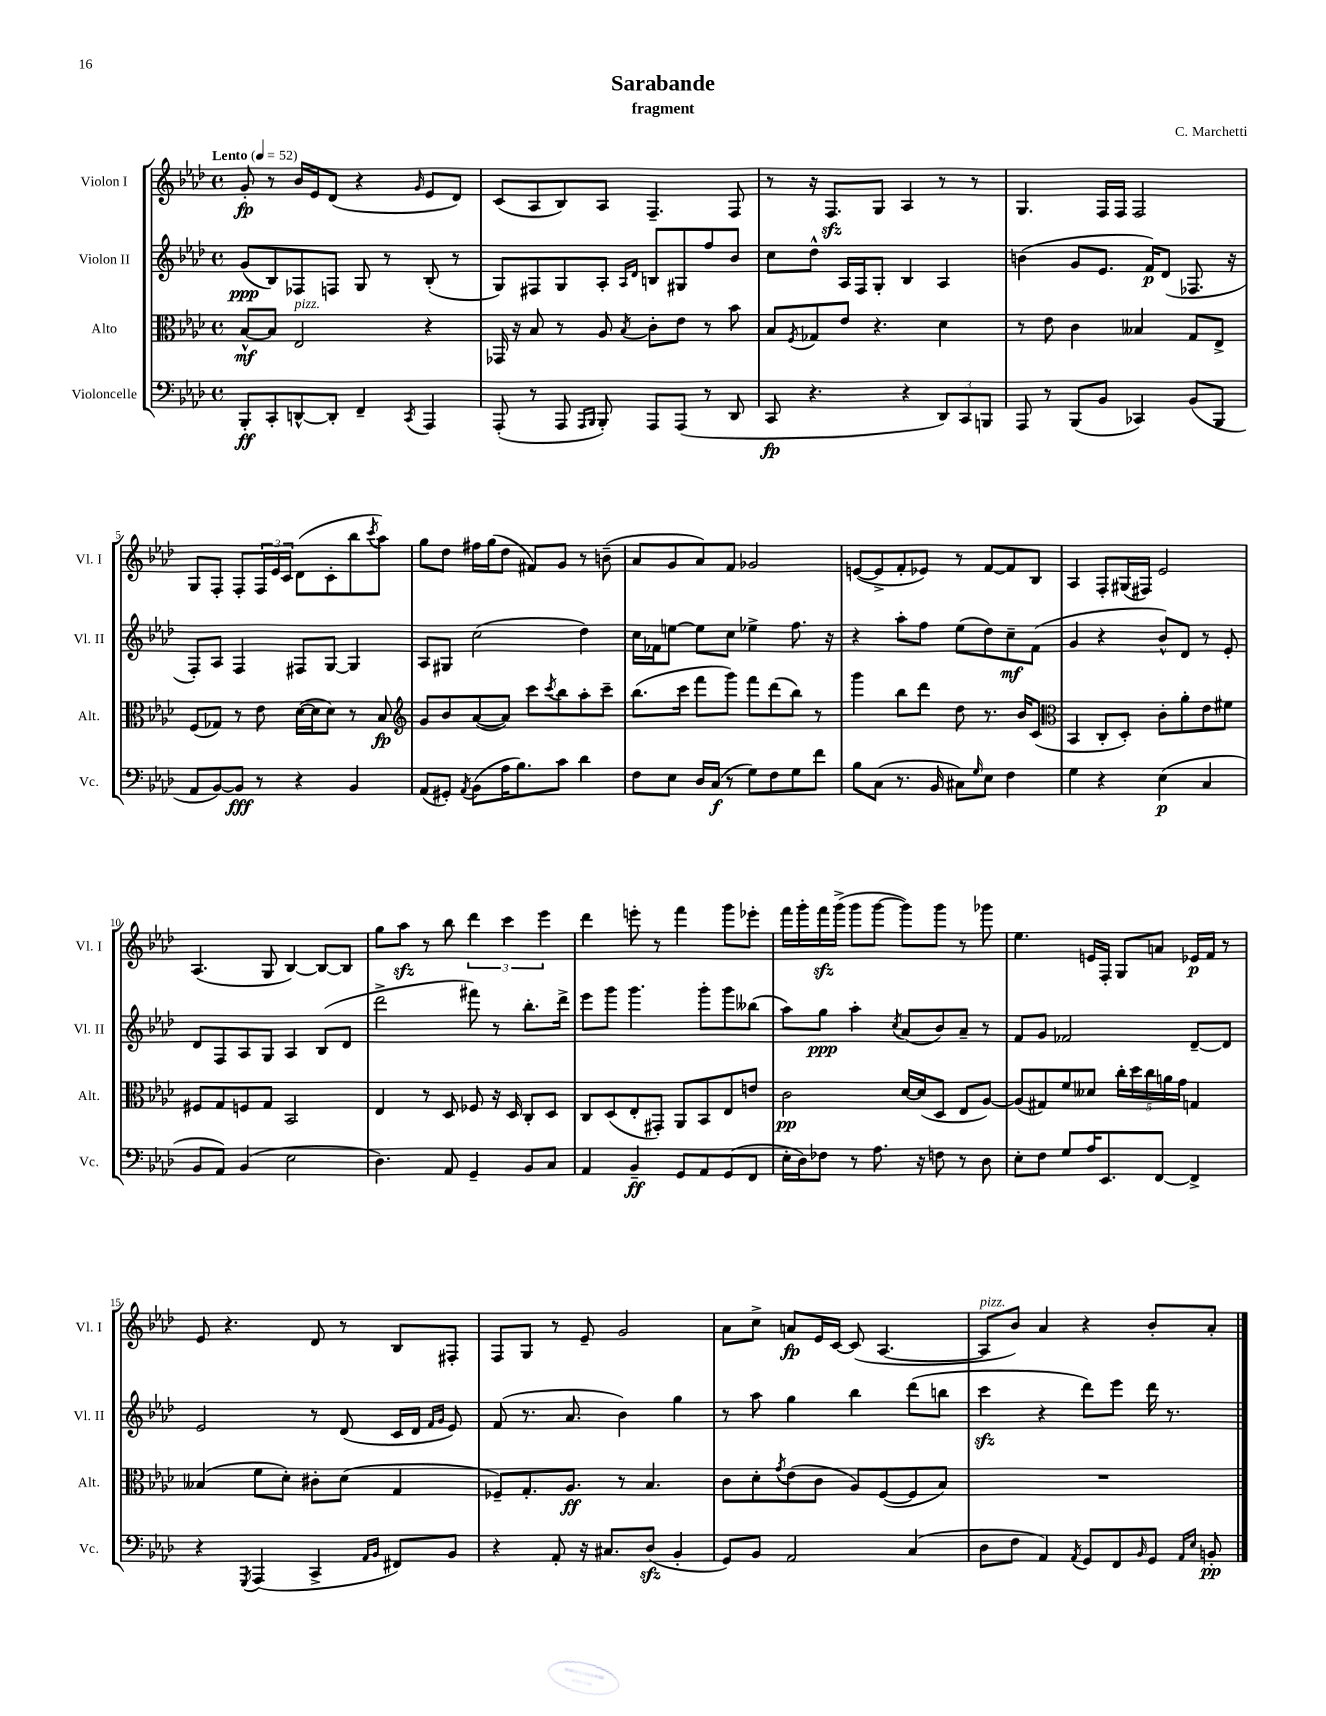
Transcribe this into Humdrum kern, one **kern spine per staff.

**kern	**kern	**kern	**kern
*staff4	*staff3	*staff2	*staff1
*clefF4	*clefC3	*clefG2	*clefG2
*k[b-e-a-d-]	*k[b-e-a-d-]	*k[b-e-a-d-]	*k[b-e-a-d-]
*M4/4	*M4/4	*M4/4	*M4/4
*met(c)	*met(c)	*met(c)	*met(c)
*MM52	*MM52	*MM52	*MM52
8BBB-'	[8B-^^	(8g	8g'
8CC'	8B-]	8B-)	8r
[8DD^^	2E-	8F-	16b-
.	.	.	16e-
8DD']	.	8F	(8d-
4FF~	.	8G	4r
.	.	8r	.
8qCC	.	.	16qqg
4AAA-	4r	(8B-'	8e-
.	.	8r	8d-)
=	=	=	=
(8AAA-'	16GG-	8G)	(8c
.	16r	.	.
8r	8B-	8F#	8A-
8AAA-	8r	8G	8B-)
16qqAAA-	.	.	.
16qqBBB-	.	.	.
8BBB-')	8A-	8A-'	8A-
.	.	16qqA-	.
.	8qB-	16qqd-	.
8AAA-	8c'	8B	4.F~
(8AAA-	8e-	8G#	.
8r	8r	8ff	.
8DD-	8b-	8b-	8F
=	=	=	=
8CC	8B-	8cc	8r
.	8qF	.	.
4.r	8G-	8dd-^^	16r
.	.	.	8.F
.	8e-	16A-	.
.	.	16F	.
.	4.r	8G'	8G
4r	.	4B-	4A-
12DD-)	4d-	4A-	8r
12CC	.	.	.
.	.	.	8r
12BBB	.	.	.
=	=	=	=
8AAA-	8r	(4b	4.G
8r	8e-	.	.
(8BBB-	4c	8g	.
8BB-	.	8.e-	16F
.	.	.	16F
4CC-)	4B--	.	2F
.	.	16f)	.
.	.	(8d-	.
(8BB-	8G	8.F-	.
8BBB-	8E-^	.	.
.	.	16r	.
=	=	=	=
8AA-	(8F	8F')	8G
[8BB-)	8G-)	8A-	8F'
8BB-]	8r	4F	8F'
8r	8e-	.	24F
.	.	.	24e-
.	.	.	24c
4r	([16d-	8F#	(8d-
.	16d-]	.	.
.	8d-)	[8G	8c'
4BB-	8r	4G]	8bb-
.	.	.	8qccc
.	8B-	.	8aa-)
=	=	=	=
*	*clefG2	*	*
(8AA-	8g	8A-	8gg
8GG#')	8b-	8G#	8dd-
8qAA-	.	.	.
(8BB-	([8a-	(2cc	16ff#
.	.	.	(16gg
16A-	8a-])	.	8dd-
8.B-)	.	.	.
.	8ccc	.	8f#)
.	8qccc	.	.
8c	8bb-	.	8g
4d-	8aa-'	4dd-)	8r
.	8ccc~	.	(8b~
=	=	=	=
8F	(8.bb-	16cc	8a-
.	.	16f-	.
8E-	.	[8ee	8g
.	16ccc	.	.
16D-	8fff	8ee]	8a-)
(16C	.	.	.
8r	8ggg)	8cc	8f
8G)	8fff	4ee-^	2g-
8F	(8ddd-	.	.
8G	8bb-)	8.ff	.
8f	8r	.	.
.	.	16r	.
=	=	=	=
8B-	4ggg	4r	([8e
(8C	.	.	8e^]
8.r	8bb-	8aa-'	8f'
.	8ddd-	8ff	8e-)
16BB-	.	.	.
8C#)	8dd-	(8ee-	8r
16qqG	.	.	.
8E-	8.r	8dd-)	[8f
4F	.	8cc~	8f]
.	16b-	.	.
.	(8c	(8f	8B-
=	=	=	=
*	*clefC3	*	*
4G	4BB-	4g	4A-
4r	8C'	4r	8F'
.	8D-')	.	(16G#
.	.	.	16F#)
(4E-	8c'	8b-^^)	2e-
.	8a-'	8d-	.
4C	8e-	8r	.
.	8f#	8e-'	.
=	=	=	=
8BB-	8F#	8d-	(4.A-
8AA-)	8G	8F	.
(4BB-	8F	8A-	.
.	8G	8G	8G
2E-	2BB-	4A-	[4B-)
.	.	(8B-	8B-_
.	.	8d-	8B-]
=	=	=	=
4.D-)	4E-	2ddd-^	8gg
.	.	.	8aa-
.	8r	.	8r
8AA-	8D-	.	8bb-
4GG~	8F-	8fff#)	6ddd-
.	16r	8r	.
.	.	.	6ccc
.	16D-	.	.
8BB-	8C'	8.bb-'	.
.	.	.	6eee-
8C	8D-	.	.
.	.	16ddd-^	.
=	=	=	=
4AA-	8C	8eee-	4ddd-
.	(8D-	8ggg	.
4BB-~	8E-'	4.ggg	8eee'
.	8GG#')	.	8r
8GG	8AA-	.	4fff
8AA-	8BB-	8ggg'	.
(8GG	8E-	8ggg	8ggg
8FF	8e	(8bb--	8eee-'
=	=	=	=
16E-'	2c	8aa-)	16fff
16D-)	.	.	16ggg'
8F-	.	8gg	16fff
.	.	.	(16ggg^
8r	.	4aa-'	8ggg
8.A-	.	.	[8ggg
.	.	8qcc	.
.	[16d-	(8a-	8ggg])
16r	(16d-]	.	.
8F	8D-	8b-)	8ggg
8r	8E-	8a-~	8r
8D-	[8A-)	8r	8ggg-
=	=	=	=
8E-'	(8A-]	8f	4.ee-
8F	8G#)	8g	.
8G	8f	2f-	.
16A-	8d--	.	16e
8.EE-	.	.	16F'
.	20cc'	.	8G
.	20dd-	.	.
.	20cc	.	.
[8FF	.	.	8a
.	20a	.	.
.	20g	.	.
4FF^]	4G	[8d-~	16e-
.	.	.	16f
.	.	8d-]	8r
=	=	=	=
4r	(4B--	2e-	8e-
.	.	.	4.r
8qGGG	.	.	.
(4AAA-	8f	.	.
.	8d-')	.	.
4CC^	8c#'	8r	8d-
.	(8d-	(8d-	8r
16qqAA-	.	.	.
16qqBB-	.	.	.
8FF#)	4G	16c	8B-
.	.	16d-	.
.	.	16qqf	.
.	.	16qqg	.
8BB-	.	8e-)	8F#'
=	=	=	=
4r	8F-~)	(8f	8F
.	8.G'	8.r	8G
8AA-'	.	.	8r
.	8.A-	8.a-	.
16r	.	.	8e-~
8.C#	.	.	.
.	8r	4b-)	2g
(8D-	4.B-	.	.
4BB-'	.	4gg	.
=	=	=	=
8GG)	8c	8r	8a-
8BB-	8d-'	8aa-	8cc^
.	8qg	.	.
2AA-	(8e-	4gg	8a
.	8c	.	16e-
.	.	.	[16c
.	8A-)	4bb-	(8c]
.	([8F	.	[4.A-
(4C	8F]	(8ddd-	.
.	8B-)	8bb	.
=	=	=	=
8D-	1r	4ccc	8A-]
8F	.	.	8b-)
4AA-)	.	4r	4a-
8qAA-	.	.	.
8GG	.	8ddd-)	4r
8FF	.	8eee-	.
16qqBB-	.	.	.
8GG	.	16ddd-	8b-'
.	.	8.r	.
16qqAA-	.	.	.
16qqE-	.	.	.
8BB'	.	.	8a-'
==	==	==	==
*-	*-	*-	*-
